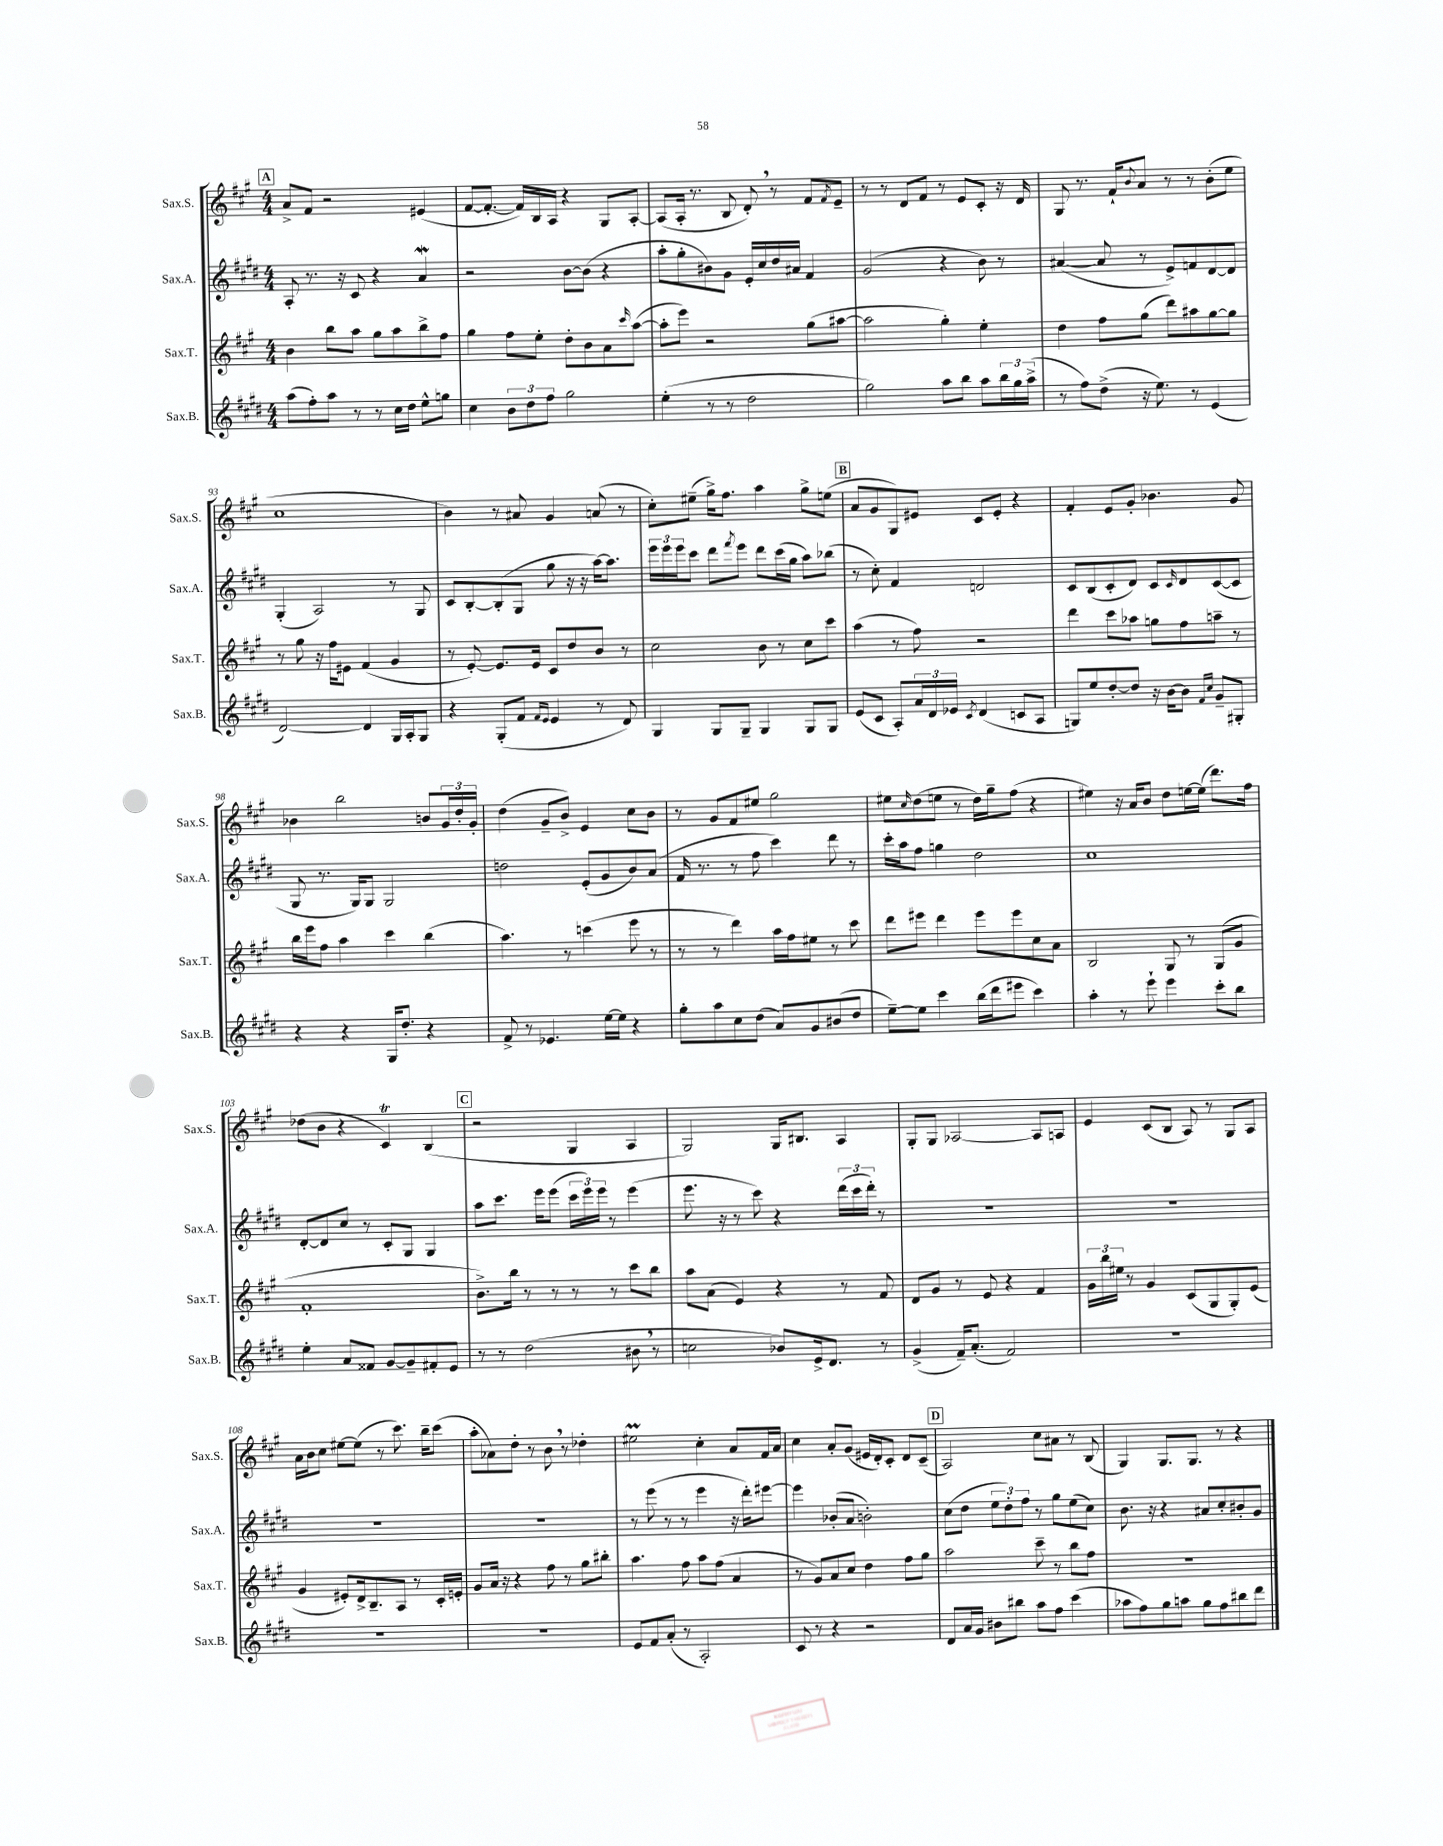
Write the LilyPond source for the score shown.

<<
\new StaffGroup <<
\new Staff = "s0" \with { instrumentName = "Sax.S." shortInstrumentName = "Sax.S." } {
    \clef treble \key a \major \numericTimeSignature \time 4/4
    \mark \markup { \box "A" } a'8-> fis'8 r2 eis'4( |
    fis'8~ fis'8.~-. fis'16) b16 a16 r4 gis8 a8~-. |
    a8( a16-. r8. b8 d'8-.) \breathe r8 fis'8 \acciaccatura { fis'8 } e'8-- |
    r8 r8 d'8 fis'8 r8 e'8 cis'8-. r16 d'16 |
    gis8 r8. fis'16-! \appoggiatura { b'8 } a'8 r8 r8 b'8-.( e''8 |
    cis''1 |
    b'4) r8 ais'8 gis'4 a'8( r8 |
    cis''8-.) eis''8--( gis''16->) fis''8. a''4 gis''8-> e''8( |
    \mark \markup { \box "B" } a'8 gis'8 gis8) eis'8 cis'8 eis'8-. r4 |
    fis'4-. e'8 gis'8-. bes'4. gis'8 |
    bes'4 b''2 b'8 \tuplet 3/2 { gis'16 d''16-. gis'16-. } |
    d''4( gis'8-- b'8->) e'4 cis''8 b'8 |
    r8 gis'8 fis'8 eis''8 gis''2 |
    eis''8 \grace { cis''16 } d''8( e''8 r8 d''16) gis''16-- fis''8( r4 |
    eis''4) r16 a'16 b'8 d''8 e''16~ e''16( d'''8.) fis''16 |
    des''8( b'8 r4 cis'4\trill) b4( |
    \mark \markup { \box "C" } r2 gis4 a4 |
    gis2) gis16 bis8. a4 |
    gis8-. gis8 aes2~ aes8 a8 |
    e'4 cis'8( b8 a8) r8 gis8 a8 |
    a'16 b'16 cis''8 eis''8~ eis''8( r8 cis'''8.) b''16-- cis'''8( |
    a''8-. aes'8) d''8-. r8 b'8 \breathe r8 des''4-. |
    eis''2\prall cis''4-. a'8 fis'16 a'16 |
    cis''4 a'8-. gis'8( eis'16 d'16-.) cis'8-. d'8 cis'8--( |
    \mark \markup { \box "D" } a2) cis''8 ais'8 r8 b8( |
    gis4) gis8. gis8. r8 r4 \bar "|." |
}
\new Staff = "s1" \with { instrumentName = "Sax.A." shortInstrumentName = "Sax.A." } {
    \clef treble \key e \major \numericTimeSignature \time 4/4
    \mark \markup { \box "A" } a8-. r8. r16 cis'8 r4 a'4\mordent |
    r2 b'8~ b'8( r4 |
    a''8-. gis''8-. bis'8) gis'8 e'16-. cis''16 dis''16 ais'16 fis'4 |
    gis'2( r4 b'8) r8 |
    ais'4~( ais'8 r8 e'8->) f'8 dis'8~ dis'8 |
    gis4-.( a2) r8 gis8 |
    cis'8 b8~-. b8-.( gis8 gis''8 r16 r16 a''16~) a''8. |
    \tuplet 3/2 { e'''16 e'''16 e'''16 } cis'''8 dis'''8 \acciaccatura { fis'''8 } e'''8 dis'''8 cis'''16( gis''16 a''8) bes''8( |
    \mark \markup { \box "B" } r8 cis''8-.) fis'4 d'2 |
    cis'8 b8( cis'8-. dis'8) cis'8 \grace { cis'16 } dis'8 cis'8~( cis'8 |
    gis8 r8. gis16) gis8 gis2 |
    d''2 e'8-.( gis'8 b'8) a'8( |
    fis'16 r8. r8 fis''8 cis'''4) dis'''8 r8 |
    cis'''16-. a''16 fis''8 g''4 dis''2 |
    cis''1 |
    dis'8~-. dis'8 cis''8 r8 cis'8-. gis8 gis4 |
    \mark \markup { \box "C" } a''8 cis'''8. e'''16 e'''8( \tuplet 3/2 { cis'''16 e'''16) e'''16 } r8 e'''4( |
    e'''8. r16 r8 cis'''8) r4 \tuplet 3/2 { dis'''16( cis'''16 dis'''16-.) } r8 |
    R1 |
    R1 |
    R1 |
    R1 |
    r8 e'''8( r8 r8 e'''4 r16 dis'''16-.) eis'''8~ |
    eis'''4 bes'8-.( a'8 b'2-.) |
    \mark \markup { \box "D" } cis''8( dis''8 \tuplet 3/2 { e''8 dis''8-.) fis''8 } r8 gis''8 e''8( cis''8) |
    b'8. r16 r4 ais'8 cis''8-. bis'8-. gis'8 \bar "|." |
}
\new Staff = "s2" \with { instrumentName = "Sax.T." shortInstrumentName = "Sax.T." } {
    \clef treble \key a \major \numericTimeSignature \time 4/4
    \mark \markup { \box "A" } b'4 b''8 a''8 gis''8 a''8 b''8-> fis''8 |
    gis''4 fis''8 e''8-. d''8-. b'8 a'8 \grace { cis'''16 } a''8~( |
    a''8-. e'''8) r2 gis''8( ais''8~ |
    ais''2 gis''4-.) e''4-. |
    d''4 fis''8 gis''8( d'''8) ais''8 gis''8~ gis''8 |
    r8 gis''8 r16 fis''16 eis'8 fis'4( gis'4 |
    r8 e'8~-.) e'8. e'16 cis'8 d''8 b'8 r8 |
    cis''2 b'8 r8 cis''8 cis'''8 |
    \mark \markup { \box "B" } a''4( r8 fis''8) r2 |
    d'''4 cis'''8 aes''8 g''8 fis''8 a''8-- r8 |
    b''16 e'''16 fis''8 a''4 cis'''4 b''4( |
    a''4.) r8 c'''4( e'''8 r8 |
    r8 r8 d'''4) a''16 fis''16 eis''8 r8 cis'''8 |
    d'''8 eis'''8 d'''4 eis'''8 eis'''8 cis''8 a'8 |
    b2 gis8 r8 gis8( gis'8 |
    fis'1-. |
    \mark \markup { \box "C" } b'8.->) b''16 r8 r8 r8 r8 cis'''8 b''8 |
    a''8 a'8( e'4) r4 r8 fis'8 |
    d'8 gis'8 r8 e'8 r4 fis'4 |
    \tuplet 3/2 { gis'16 b''16 eis''16 } r8 gis'4 cis'8( gis8 gis8-.) e'8( |
    gis'4 eis'8-.) d'16-> b8.-- a8 r8 cis'16-. e'16-. |
    gis'8 a'16 r16 r4 fis''8 r8 gis''8 bis''8-. |
    a''4. fis''8 a''8 fis''8( a'4 |
    r8 gis'8) a'8 cis''8 d''4 fis''8 gis''8 |
    \mark \markup { \box "D" } a''2 cis'''8-- r8 b''8 fis''8 |
    R1 \bar "|." |
}
\new Staff = "s3" \with { instrumentName = "Sax.B." shortInstrumentName = "Sax.B." } {
    \clef treble \key e \major \numericTimeSignature \time 4/4
    \mark \markup { \box "A" } a''8( fis''8-.) a''8 r8 r8 cis''16 dis''16 e''8-^ g''8 |
    cis''4 \tuplet 3/2 { b'8 dis''8 fis''8 } gis''2 |
    e''4-.( r8 r8 dis''2 |
    gis''2) a''8 b''8 a''8 \tuplet 3/2 { b''16 gis''16 a''16->( } |
    r8 fis''8) dis''8->( r16 e''8.) r8 e'4( |
    dis'2~) dis'4 gis16 a16-. gis8 |
    r4 gis8-.( fis'8 \grace { fis'16 e'16 } e'4 r8 dis'8) |
    gis4 gis8 gis8-- gis4 gis8 gis8 |
    \mark \markup { \box "B" } e'8( cis'8 a8-.) \tuplet 3/2 { a'16 dis'16 ees'16 } \acciaccatura { cis'8 } dis'4( c'8 a8 |
    g8) e''8 dis''8~-. dis''8 r16 b'16~ b'8 \grace { fis'16 cis''16 } gis'8-- gis8-. |
    r4 r4 gis16 dis''8.-. r4 |
    fis'8-> r8 ees'4. e''16~ e''16 r4 |
    gis''8-. a''8 cis''8 dis''8( a'8) gis'8 bis'8( dis''8 |
    e''8~--) e''8 cis'''4 b''16( dis'''16 eis'''8 cis'''4) |
    a''4-. r8 e'''8-! e'''4 cis'''8-. b''8 |
    e''4-. a'8 fisis'8 gis'8~ gis'8-- fis'8-. e'8 |
    \mark \markup { \box "C" } r8 r8 dis''2( bis'8 \breathe r8 |
    c''2 bes'8) e'16-> dis'8. r8 |
    gis'4->( fis'16--) a'8.-.( fis'2) |
    R1 |
    R1 |
    R1 |
    e'8 fis'8 a'8-.( r8 a2-.) |
    cis'8 r8 r4 r2 |
    \mark \markup { \box "D" } dis'8 a'16 gis'16 bis'8 bis''8 a''8 fis''8 cis'''4( |
    aes''8 fis''8) gis''8 a''8 gis''8 fis''8 bis''8 dis'''8 \bar "|." |
}
>>
>>
\layout { \context { \Score currentBarNumber = #88 } }
